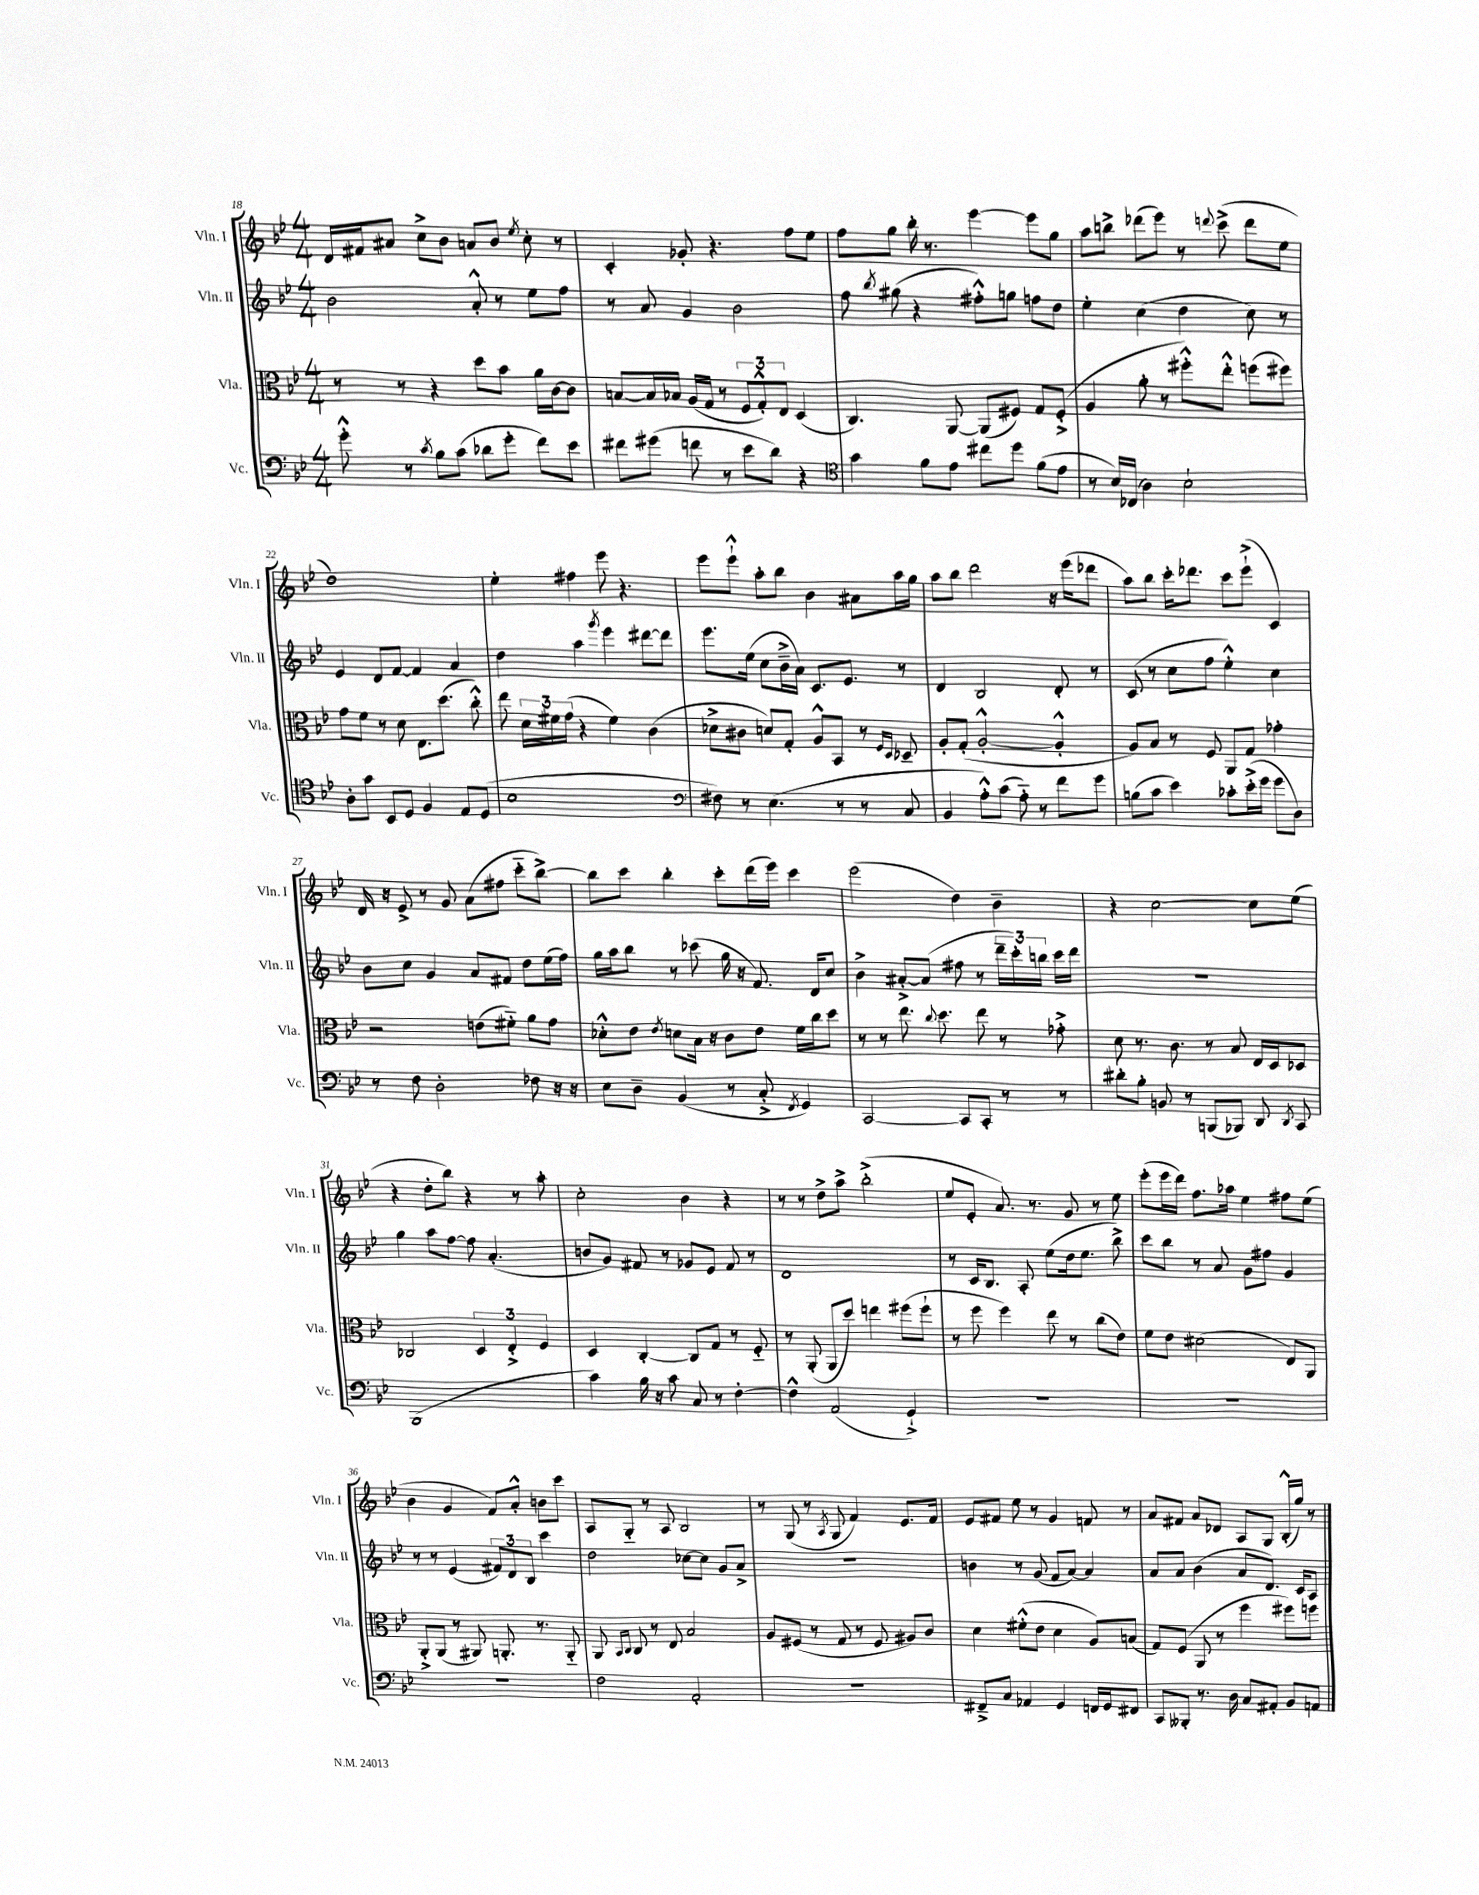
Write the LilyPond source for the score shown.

<<
\new StaffGroup <<
\new Staff = "s0" \with { instrumentName = "Vln. I" shortInstrumentName = "Vln. I" } {
    \clef treble \key bes \major \numericTimeSignature \time 4/4
    \autoBeamOff d'16[ fis'16 ais'8] c''8[-> bes'8] a'8[ bes'8] \acciaccatura { ees''8 } c''8-. r8 |
    c'4-. ges'8-. r4. f''8[ ees''8] |
    f''8[ g''8] bes''16-. r8. ees'''4~ ees'''8[ g''8] |
    a''8[ b''8]-> des'''8[( ees'''8]) r8 \appoggiatura { d'''8 } c'''8->( d'''8[ ees''8] |
    d''1) |
    ees''4-. fis''4 ees'''8 r4. |
    ees'''8[ ees'''8]-!-^ a''8[-. bes''8] bes'4 ais'8[ a''16 g''16] |
    a''8[ bes''8] d'''2 r16 ees'''16[( des'''8] |
    a''8[) bes''8] c'''16[-. des'''8.] c'''8[ ees'''8]-!->( c'4) |
    d'16 r16 ees'8-> r8 g'8 a'8[( fis''8] c'''8[-_ bes''8]~->) |
    bes''8[ c'''8] bes''4-. c'''8[-. d'''16( ees'''16]) c'''4 |
    ees'''2( d''4) bes'4-- |
    r4 c''2~ c''8[ ees''8]( |
    r4 d''8[-. bes''8]) r4 r8 a''8-. |
    c''2-. bes'4 r4 |
    r8 r8 d''8[-> a''8]-> bes''2-.->( |
    ees''8[ ees'8]-. a'8.) r8. g'8 r8 ees''8 |
    ees'''8[-.( ees'''16 d'''16]) f''8.[ aes''16] ees''4 fis''8[ ees''8]( |
    bes'4 g'4 f'8[) a'8]-.-^ b'8[ c'''8] |
    a8[ g8]-_ r8 a8 bes2 |
    r8 g8( r8 \acciaccatura { a8 } g8 f'4) ees'8.[ f'16] |
    ees'8[ fis'8] ees''8 r8 g'4 f'8 r8 |
    a'8[ fis'8] a'8[ des'8] a8[ g8] bes16[-.-^( g''16]) r8 \bar "|." |
}
\new Staff = "s1" \with { instrumentName = "Vln. II" shortInstrumentName = "Vln. II" } {
    \clef treble \key bes \major \numericTimeSignature \time 4/4
    \autoBeamOff bes'2 a'8-.-^ r8 ees''8[ f''8] |
    r8 a'8 g'4 bes'2 |
    f''8 \acciaccatura { bes''8 } gis''8( r4 fis''8[-.-^) g''8] f''8[ d''8] |
    ees''4-. c''4( d''4 c''8) r8 |
    ees'4 d'8[ f'8]~ f'4 a'4 |
    d''4 a''4 \acciaccatura { g'''8 } ees'''4 dis'''8[~ dis'''8] |
    ees'''8.[ ees''16]( c''8[ bes'16---> a'16]) c'8.[ ees'8.] r8 |
    d'4 bes2 d'8-. r8 |
    c'8( r8 c''8[ f''8] ees''4-.-^) c''4 |
    bes'8[ c''8] g'4 a'8[ fis'8] d''8[ ees''16( f''16]) |
    g''16[ a''16 bes''8] r8 ces'''8( g''16 r16 f'8.) d'16[ c''8] |
    bes'4-> ais'8[~-.-> ais'8]( fis''8 r8 \tuplet 3/2 { d'''16[-- c'''16-.) b''16] } c'''16[ d'''16] |
    R1 |
    g''4 a''8[ f''8]~ f''8 a'4.-.( |
    b'8[ g'8]) fis'8 r8 ges'8[ ees'8] fis'8 r8 |
    d'1 |
    r8 c'16[ bes8.] a8-. ees''8[( d''16 ees''8.] bes''8->) |
    c'''8[ bes''8] r8 a'8 g'8[ fis''8] g'4 |
    r8 r8 ees'4( \tuplet 3/2 { fis'8[) d'8 bes8] } c'''4 |
    d''2 ces''8[~ ces''8] g'8[ a'8]-> |
    R1 |
    b'4 r8 g'8( f'8[ a'8]~) a'4 |
    a'8[ a'8] bes'4( a'8[ d'8.]) c'16[ a8] \bar "|." |
}
\new Staff = "s2" \with { instrumentName = "Vla." shortInstrumentName = "Vla." } {
    \clef alto \key bes \major \numericTimeSignature \time 4/4
    \autoBeamOff r8 r8 r4 d''8[ bes'8] a'16[ c'16~ c'8] |
    b8[~ b16 bes16] a16[( g16] r8 \tuplet 3/2 { f8[ g8-.-^) ees8] } d4( |
    c4.) a,8~ a,8[( fis8]) g8[ fis8]-.->( |
    a4 a'8-. r8 fis''8[-.-^) ees''8]-.-^ f''8[( fis''8]) |
    g'8[ f'8] r8 d'8 ees8.[ d''8.]( c''8-.-^) |
    ees''8 \tuplet 3/2 { d'16[ fis'16 g'16]( } r4 fis'4) c'4( |
    des'8[-> cis'8] d'8[) g8]-. a8[-^ bes,8] r8 \grace { f16[ d16] } des8-- |
    a8[-. g8]-.( a2~-.-^ a4-.-^ |
    a8[) bes8] r8 f8 a,8[ g8] ges'4-. |
    r2 e'8[( fis'8]-_) a'8[ g'8] |
    des'8[-.-^ ees'8] \acciaccatura { ees'8 } d'8[ bes16] r16 c'8[ ees'8] f'16[ c''16 d''8] |
    r8 r8 ees''8. \appoggiatura { c''8 } d''8. ees''8 r8 ges'8-.-> |
    d'8 r8. c'8. r8 bes8 ees16[ d16 des8] |
    ces2 \tuplet 3/2 { d4 ees4-.-> f4 } |
    d4 c4~-. c8[ g8] r8 f8-_ |
    r8 a,8-.( a,8[ d''8]) e''4 fis''8[( fis''8]-! |
    r8 f''8 f''4) ees''8 r8 c''8[( ees'8]) |
    f'8[ ees'8] dis'2( ees8[) a,8] |
    a,8[-.-> a,8]( r8 ais,8) a,8.-. r8. a,8-_ |
    a,8 \grace { bes,16[ c16] } c8 r8 ees8 bes2 |
    a8[ fis8]( r8 g8 r8 fis8 ais8[) c'8] |
    d'4 fis'8[-.-^( ees'8] d'4 a8[) b8]( |
    g8[) f8]( a,8 r8 f''4 fis''8[) f''8] \bar "|." |
}
\new Staff = "s3" \with { instrumentName = "Vc." shortInstrumentName = "Vc." } {
    \clef bass \key bes \major \numericTimeSignature \time 4/4
    \autoBeamOff g'8-.-^ r8 \acciaccatura { c'8 } bes8[ c'8]( des'8[ g'8]-. f'8[) ees'8] |
    fis'8[ gis'8]( f'8 r8 ees'8[ d'8]) r4 |
    \clef tenor g'4 f'8[ ees'8] cis''8[ d''8] f'8[( ees'8] |
    r8 bes16[) ces16]( a4) bes2-! |
    a8[-. g'8] bes,8[ d8] f4 ees8[ d8]( |
    bes1 |
    \clef bass fis8) r8 ees4.( r8 r8 c8 |
    bes,4 a8[-.-^) c'8]( a8-_) r8 f'8[ g'8] |
    b8[( c'8] ees'4) ces'8[-. ees'16-.->( g'16] g'8[ d8]) |
    r8 f8 d2-. fes8 r16 r16 |
    ees8[ d8]-- bes,4( r8 c8-.-> \acciaccatura { f,8 } g,4) |
    c,2~ c,8[ c,8]-. r8 r8 |
    dis'8[-. bes8]-. b,8 r8 b,,8[( bes,,8]) d,8 \acciaccatura { d,8 } c,8 |
    bes,,1( |
    c'4) bes16 r16 c'8 c8 r8 f4~-. |
    f4-^ a,2( g,4-!->) |
    R1 |
    R1 |
    R1 |
    f2 a,2-. |
    R1 |
    fis,8[---> c8] aes,4 g,4 f,16[ g,16 fis,8] |
    c,8[ beses,,8]-. r8. d16 c8[ ais,8]-. bes,8[ a,8] \bar "|." |
}
>>
>>
\layout { \context { \Score currentBarNumber = #18 } }
